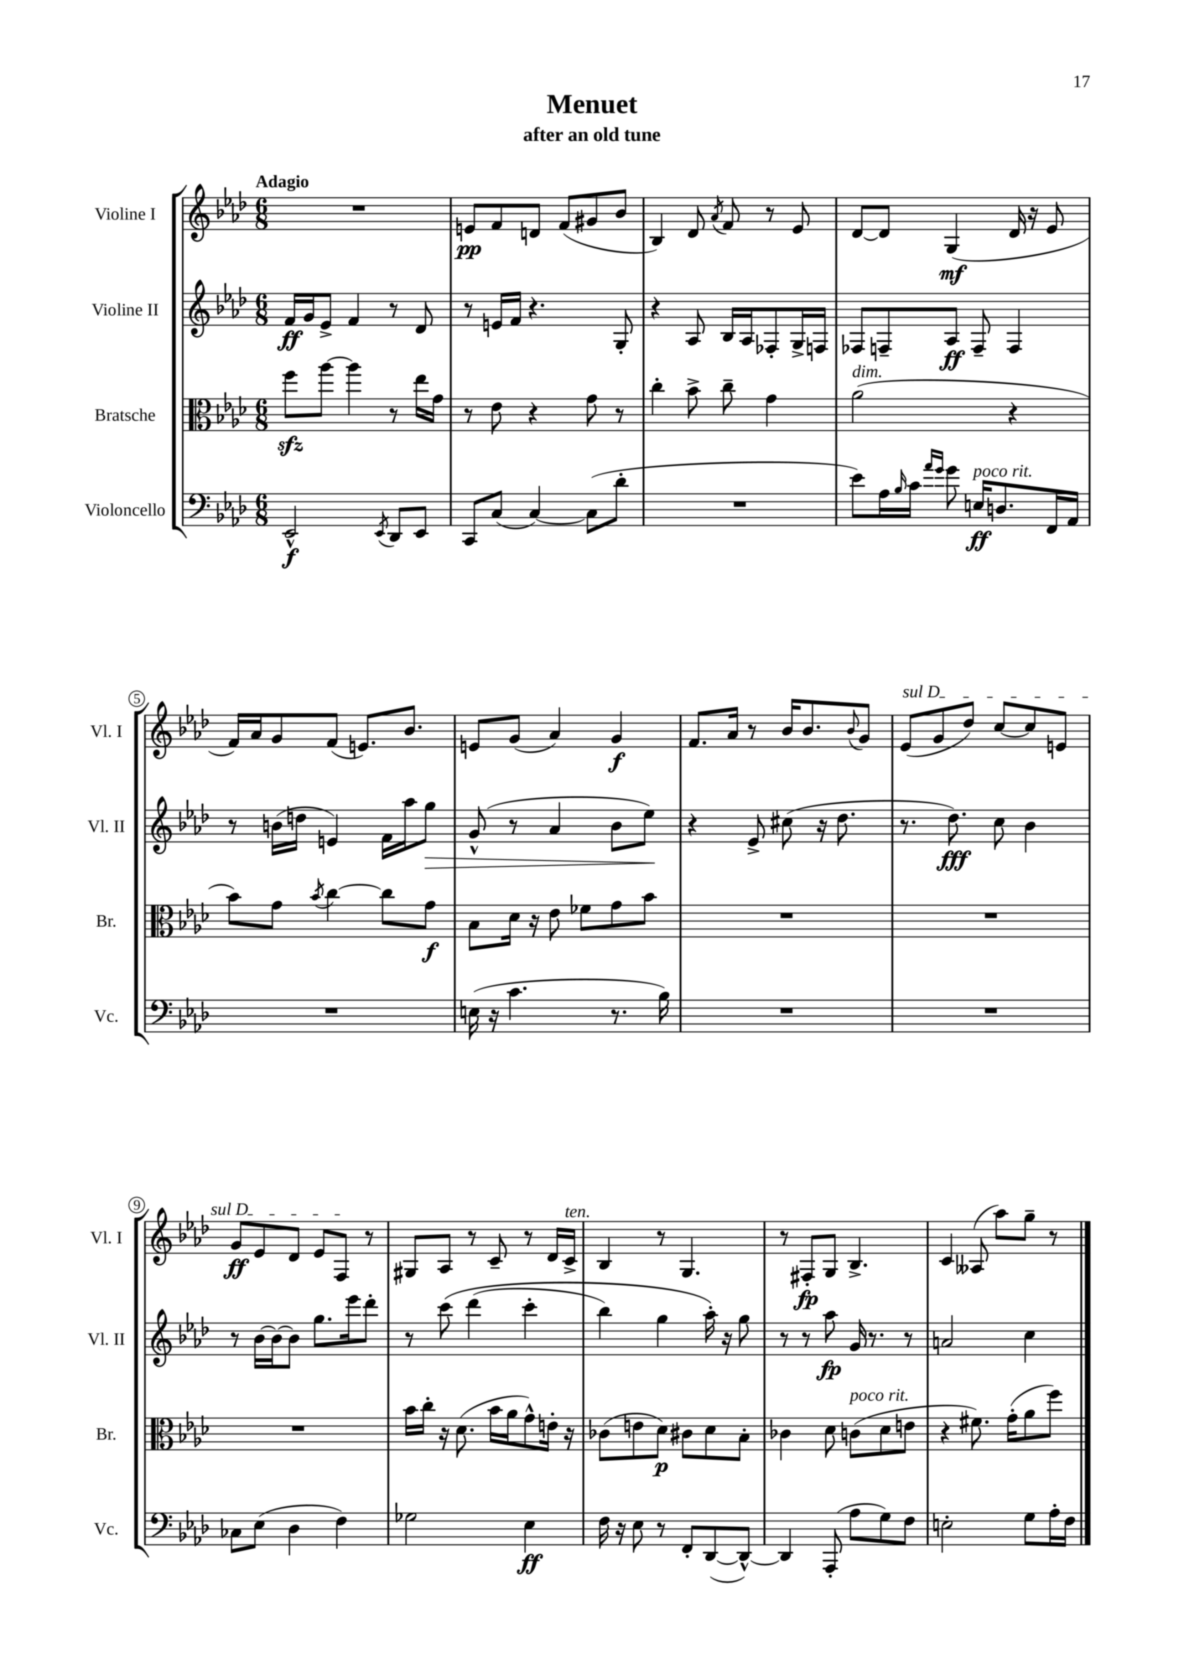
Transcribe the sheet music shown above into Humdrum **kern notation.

**kern	**dynam	**kern	**dynam	**kern	**dynam	**kern	**dynam
*part4	*part4	*part3	*part3	*part2	*part2	*part1	*part1
*staff4	*staff4	*staff3	*staff3	*staff2	*staff2	*staff1	*staff1
*I"Violoncello	*	*I"Bratsche	*	*I"Violine II	*	*I"Violine I	*
*I'Vc.	*	*I'Br.	*	*I'Vl. II	*	*I'Vl. I	*
*clefF4	*	*clefC3	*	*clefG2	*	*clefG2	*
*k[b-e-a-d-]	*	*k[b-e-a-d-]	*	*k[b-e-a-d-]	*	*k[b-e-a-d-]	*
*M6/8	*	*M6/8	*	*M6/8	*	*M6/8	*
=1	=1	=1	=1	=1	=1	=1	=1
!	!	!	!	!	!	!LO:TX:a:B:t=Adagio	!
2EE-^^/	f	8ffzz\L	.	16f/LL	ff	2.r	.
.	.	.	.	16g/J	.	.	.
.	.	[8aa-\J	.	8e-^/J	.	.	.
.	.	4aa-\]	.	4f/	.	.	.
8qEE-/	.	.	.	.	.	.	.
8DD-/L	.	8r	.	8r	.	.	.
8EE-/J	.	16ee-\LL	.	8d-/	.	.	.
.	.	16g\JJ	.	.	.	.	.
=2	=2	=2	=2	=2	=2	=2	=2
8CC/L	.	8r	.	8r	.	8en/L	pp
(8C/J	.	8e-\	.	16en/LL	.	8f/	.
.	.	.	.	16f/JJ	.	.	.
[4C/)	.	4r	.	4.r	.	8dn/J	.
.	.	.	.	.	.	(8f/L	.
(8C\L]	.	8g\	.	.	.	8g#X/	.
8d-'\J	.	8r	.	8G'/	.	8b-/J	.
=3	=3	=3	=3	=3	=3	=3	=3
2.r	.	4cc'\	.	4r	.	4B-/)	.
.	.	8b-^\	.	8A-/	.	8d-/	.
.	.	.	.	.	.	8qa-/	.
.	.	8cc~\	.	16B-/LL	.	8f/	.
.	.	.	.	16A-/J	.	.	.
.	.	4g\	.	8F-X'/	.	8r	.
.	.	.	.	16G^/L	.	8e-/	.
.	.	.	.	16Fn/JJ	.	.	.
=4	=4	=4	=4	=4	=4	=4	=4
!	!	!LO:TX:a:i:t=dim.	!	!	!	!	!
8e-\L)	.	(2a-\	.	8F-X/L	.	[8d-/L	.
16A-\L	.	.	.	8Fn~/	.	8d-/J]	.
16qqB-/	.	.	.	.	.	.	.
16c\JJ	.	.	.	.	.	.	.
16qqa-/LL	.	.	.	.	.	.	.
16qqg/JJ	.	.	.	.	.	.	.
8g\	.	.	.	8A-/J	ff	(4G/	mf
!LO:TX:a:i:t=poco rit.	!	!	!	!	!	!	!
16En/KL	ff	.	.	8F~/	.	.	.
8.Dn/	.	.	.	.	.	.	.
.	.	4r	.	4F/	.	16d-/	.
.	.	.	.	.	.	16r	.
16FF/L	.	.	.	.	.	8e-/	.
16AA-/JJ	.	.	.	.	.	.	.
!!LO:LB:g=z
=5	=5	=5	=5	=5	=5	=5	=5
2.r	.	8b-\L)	.	8r	.	16f/LL)	.
.	.	.	.	.	.	16a-/J	.
.	.	8g\J	.	(16bn\LL	.	8g/	.
.	.	.	.	16ddn\JJ	.	.	.
.	.	8qb-/	.	.	.	.	.
.	.	[4cc\	.	4en/)	.	(8f/J	.
.	.	.	.	.	.	8.en/L)	.
.	.	8cc\L]	.	16f\LL	.	.	.
.	.	.	.	16aa-\J	.	8.b-/J	.
!	!	!	!	!	!LO:HP:b	!	!
.	.	8g\J	f	8gg\J	>	.	.
=6	=6	=6	=6	=6	=6	=6	=6
(16En\	.	8B-\L	.	(8g^^/	.	8en/L	.
16r	.	.	.	.	.	.	.
4.c\	.	16d-\Jk	.	8r	.	(8g/J	.
.	.	16r	.	.	.	.	.
.	.	8e-\	.	4a-/	.	4a-/)	.
.	.	8f-X\L	.	.	.	.	.
8.r	.	8g\	.	8b-\L	.	4g/	f
.	.	8b-\J	.	8ee-\J)	.	.	.
16B-\)	.	.	.	.	.	.	.
.	.	.	.	.	]	.	.
=7	=7	=7	=7	=7	=7	=7	=7
2.r	.	2.r	.	4r	.	8.f/L	.
.	.	.	.	.	.	16a-/Jk	.
.	.	.	.	8e-^/	.	8r	.
.	.	.	.	(8cc#X\	.	16b-/KL	.
.	.	.	.	.	.	8.b-/	.
.	.	.	.	16r	.	.	.
.	.	.	.	8.dd-\	.	.	.
.	.	.	.	.	.	8qqb-/	.
.	.	.	.	.	.	8g/J	.
=8	=8	=8	=8	=8	=8	=8	=8
!	!	!	!	!	!	!LO:TX:a:i:t=sul D	!
2.r	.	2.r	.	8.r	.	(8e-/L	.
.	.	.	.	.	.	8g/	.
.	.	.	.	8.dd-\)	fff	.	.
.	.	.	.	.	.	8dd-/J)	.
.	.	.	.	8cc\	.	[8cc/L	.
.	.	.	.	4b-\	.	8cc/]	.
.	.	.	.	.	.	8en/J	.
!!LO:LB:g=z
=9	=9	=9	=9	=9	=9	=9	=9
8C-X\L	.	2.r	.	8r	.	8g/L	ff
(8E-\J	.	.	.	[16b-\LL	.	8e-/	.
.	.	.	.	16b-\J_	.	.	.
4D-\	.	.	.	8b-\J]	.	8d-/J	.
.	.	.	.	8.gg\L	.	8e-/L	.
4F\)	.	.	.	.	.	8F/J	.
.	.	.	.	16eee-\k	.	.	.
.	.	.	.	8ddd-'\J	.	8r	.
=10	=10	=10	=10	=10	=10	=10	=10
2G-X\	.	16b-\LL	.	8r	.	8G#X/L	.
.	.	16cc'\JJ	.	.	.	.	.
.	.	16r	.	(8ccc\	.	8A-/J	.
.	.	(8.d-\	.	.	.	.	.
.	.	.	.	(4ddd-\	.	8r	.
.	.	16b-\LL	.	.	.	8c~/	.
.	.	16a-\J	.	.	.	.	.
4E-\	ff	8g^^\)	.	4ccc'\	.	8r	.
.	.	16en'\Jk	.	.	.	16d-/LL	.
!	!	!	!	!	!	!LO:TX:a:i:t=ten.	!
.	.	16r	.	.	.	16c^/JJ	.
=11	=11	=11	=11	=11	=11	=11	=11
16F\	.	(8c-X\L	.	4bb-\)	.	4B-/	.
16r	.	.	.	.	.	.	.
8E-\	.	8en\	.	.	.	.	.
8r	.	8d-\J)	p	4gg\	.	8r	.
8FF'/L	.	8c#X\L	.	.	.	4.G/	.
([8DD-/	.	8d-\	.	16aa-'\)	.	.	.
.	.	.	.	16r	.	.	.
8DD-^^/J_)	.	8B-'\J	.	8gg\	.	.	.
=12	=12	=12	=12	=12	=12	=12	=12
4DD-/]	.	4c-X\	.	8r	.	8r	.
.	.	.	.	8r	.	8F#X'/L	fp
(8AAA-'/	.	8d-\	.	8aa-\	fp	8G/J	.
!	!	!LO:TX:a:i:t=poco rit.	!	!	!	!	!
8A-\L	.	(8cn\L	.	16g/	.	4.B-^/	.
.	.	.	.	8.r	.	.	.
8G\)	.	8d-\	.	.	.	.	.
8F\J	.	8en\J	.	8r	.	.	.
=13	=13	=13	=13	=13	=13	=13	=13
2En'\	.	4r	.	2an/	.	4c/	.
.	.	8.f#X\)	.	.	.	(8A--X/	.
.	.	.	.	.	.	8aa-\L)	.
.	.	(16g'\KL	.	.	.	.	.
8G\L	.	8a-\	.	4cc\	.	8gg~\J	.
16A-'\L	.	8ff\J)	.	.	.	8r	.
16F\JJ	.	.	.	.	.	.	.
==	==	==	==	==	==	==	==
*-	*-	*-	*-	*-	*-	*-	*-
